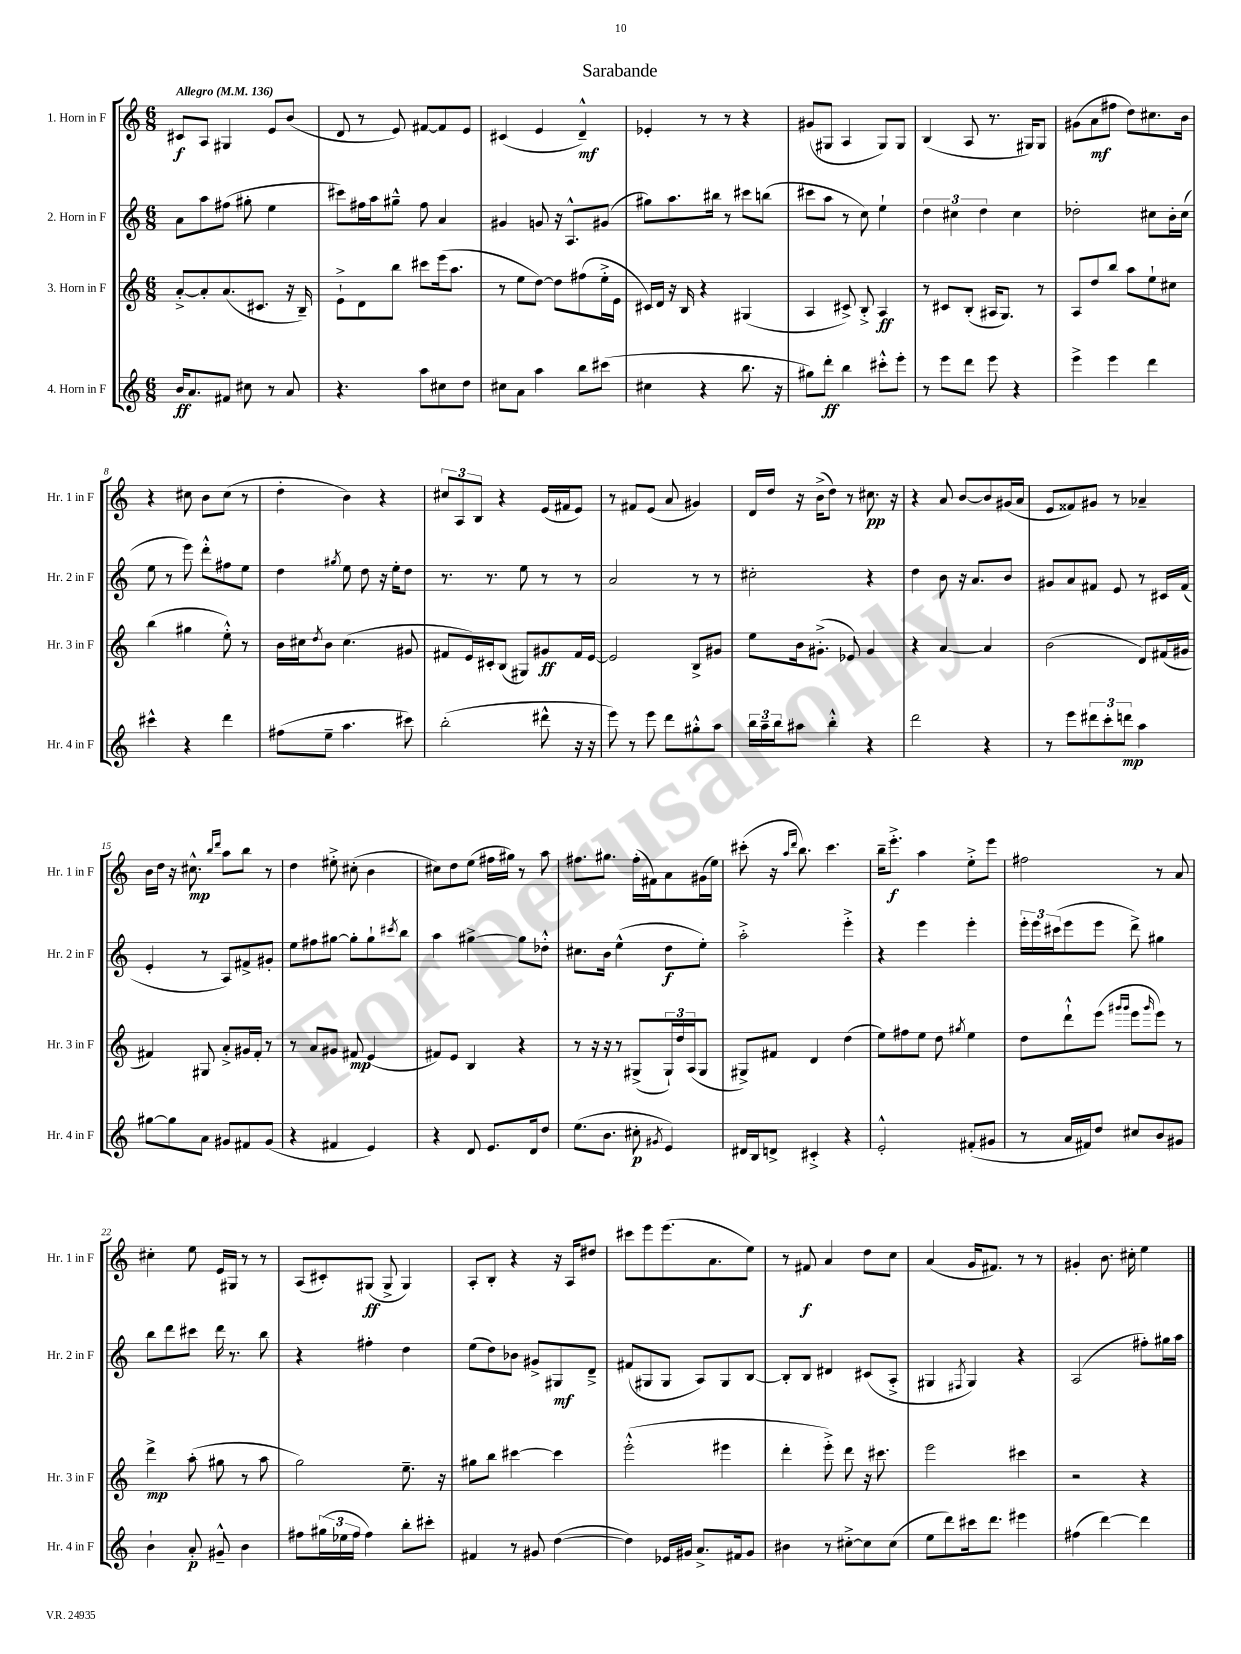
\header { title = "Sarabande" }
<<
\new StaffGroup <<
\new Staff = "s0" \with { instrumentName = "1. Horn in F" shortInstrumentName = "Hr. 1 in F" } {
    \clef treble \key c \major \numericTimeSignature \time 6/8 \tempo "Allegro" 4 = 136
    cis'8\f a8 gis4 e'8 b'8( |
    d'8 r8 e'8) fis'8~ fis'8 e'8 |
    cis'4( e'4 d'4---^\mf) |
    ees'4-. r8 r8 r4 |
    gis'8( gis8 a4 gis8) gis8 |
    b4( a8 r8. gis16) gis8 |
    gis'8( a'8\mf fis''8 d''8) cis''8. b'16 |
    r4 cis''8 b'8 cis''8( r8 |
    d''4-. b'4) r4 |
    \tuplet 3/2 { cis''8 a8 b8 } r4 e'16( fis'16 e'8) |
    r8 fis'8 e'8( a'8 gis'4) |
    d'16 d''16 r16 b'16->( d''8) r8 cis''8.\pp r16 |
    r4 a'8 b'8~ b'8 gis'16( a'16 |
    e'8 fisis'8) gis'8 r8 aes'4-- |
    b'16 d''16 r16 cis''8.-^\mp \grace { b''16 d'''16 } a''8 b''8 r8 |
    d''4 eis''8-.-> cis''8-.( b'4 |
    cis''8) d''8 e''8( fis''16 gis''16) r8 a''8 |
    fis''8. gis''8. fis''16-.( fis'16) a'8 gis'16( e''16) |
    cis'''8-.( r16 \grace { a''16 d'''16 } b''8.) cis'''4. |
    b''16-- e'''8.-.->\f a''4 e''8-.-> e'''8 |
    fis''2 r8 a'8 |
    cis''4-. e''8 e'16 gis16 r8 r8 |
    a8( cis'8-.) gis8\ff( gis8-> gis4) |
    a8-. b8-. r4 r16 a16 dis''8 |
    cis'''8 e'''8 e'''8.( a'8. e''8) |
    r8 fis'8\f a'4 d''8 c''8 |
    a'4( g'16 fis'8.) r8 r8 |
    gis'4-. b'8. cis''16-. e''4 \bar "|." |
}
\new Staff = "s1" \with { instrumentName = "2. Horn in F" shortInstrumentName = "Hr. 2 in F" } {
    \clef treble \key c \major \numericTimeSignature \time 6/8
    a'8 a''8 fis''8( gis''8-. e''4 |
    cis'''8) fis''16 a''16 gis''8---^ fis''8 a'4 |
    gis'4 g'8 r16 a8.-^ gis'8( |
    gis''8) a''8. bis''16 r8 cis'''8 b''8( |
    cis'''8 a''8 r8 c''8) e''4-! |
    \tuplet 3/2 { d''4 cis''4 d''4 } cis''4 |
    des''2-. cis''8 b'16-. cis''16( |
    e''8 r8 e'''8) d'''8-.-^ fis''8 e''8 |
    d''4 \acciaccatura { gis''8 } e''8 d''8 r16 e''16-. d''8 |
    r8. r8. e''8 r8 r8 |
    a'2 r8 r8 |
    cis''2-. r4 |
    d''4 b'8 r16 a'8. b'8 |
    gis'8 a'8 fis'8 e'8 r8 cis'16 fis'16( |
    e'4-. r8 a8) fis'8-> gis'8-. |
    e''8 fis''8 gis''8~ gis''8-. gis''8-! \acciaccatura { cis'''8 } b''8 |
    a''4 gis''4~-> gis''8 des''8-.-^ |
    cis''8. b'16 e''4-^( d''8\f e''8-.) |
    a''2-.-> e'''4-.-> |
    r4 e'''4 e'''4-. |
    \tuplet 3/2 { e'''16-. e'''16 cis'''16( } e'''8 e'''8 d'''8->) gis''4 |
    b''8 d'''8 cis'''8 d'''16 r8. b''8 |
    r4 fis''4-. d''4 |
    e''8( d''8) bes'8 gis'8-> gis8\mf d'8---> |
    fis'8( gis8 gis8 a8) gis8 b8~ |
    b8-. b8 dis'4 cis'8( a8-.-> |
    gis4 \acciaccatura { fis8 } gis4) r4 |
    a2( fis''8-.) gis''16 a''16 \bar "|." |
}
\new Staff = "s2" \with { instrumentName = "3. Horn in F" shortInstrumentName = "Hr. 3 in F" } {
    \clef treble \key c \major \numericTimeSignature \time 6/8
    a'8~-.-> a'8-. a'8.( cis'8. r16 b16--) |
    e'8-!-> d'8 b''8 cis'''8 e'''16( a''8. |
    r8 e''8 d''8~) d''8 fis''8( e''16-.-> e'16 |
    cis'16) d'16 r16 b16 r4 gis4( |
    a4 cis'8->) b8-.-> a4\ff |
    r8 cis'8 b8-.( ais16 g8.) r8 |
    a8 d''8 b''8 a''8 e''8-! cis''8 |
    b''4( gis''4 e''8-.-^) r8 |
    b'16 cis''16 \acciaccatura { d''8 } b'8 cis''4.( gis'8 |
    fis'8 e'16) cis'16-. b8( gis8) gis'8\ff fis'16 e'16~ |
    e'2 b8-> gis'8 |
    e''8 b'16 gis'8.-.->( ees'8) gis'4 |
    r4 a'4~ a'4 |
    b'2( d'8) fis'16( gis'16 |
    fis'4) gis8 a'8-.-> gis'16 fis'16-. r8 |
    r8 a'8 gis'8 fis'8\mp e'4( |
    fis'8) e'8 b4 r4 |
    r8 r16 r16 r8 gis8->( \tuplet 3/2 { gis16-!) d''16 a16( } gis8 |
    gis8->) fis'8 d'4 d''4( |
    e''8) fis''8 e''8 d''8 \acciaccatura { gis''8 } e''4 |
    d''8 d'''8-!-^ e'''8( \grace { gis'''16 gis'''16 } e'''8 \grace { gis'''16 } e'''8) r8 |
    d'''4->\mp a''8-.( gis''8 r8 a''8 |
    g''2) e''8.-- r16 |
    gis''8 b''8 cis'''4~ cis'''4 |
    e'''2-.-^( eis'''4 |
    d'''4-. e'''8-.->) d'''8 r16 cis'''8. |
    e'''2 cis'''4 |
    r2 r4 \bar "|." |
}
\new Staff = "s3" \with { instrumentName = "4. Horn in F" shortInstrumentName = "Hr. 4 in F" } {
    \clef treble \key c \major \numericTimeSignature \time 6/8
    b'16\ff a'8. fis'8 cis''8 r8 a'8 |
    r4. a''8 cis''8 d''8 |
    cis''8 a'8 a''4 b''8 cis'''8( |
    cis''4 r4 b''8. r16 |
    gis''8) d'''8-.\ff b''4 cis'''8-.-^ e'''8-. |
    r8 e'''8 d'''8 e'''8 r4 |
    e'''4-> e'''4 d'''4 |
    cis'''4-^ r4 d'''4 |
    fis''8( e''8-- a''4. cis'''8) |
    b''2-.( dis'''8-^ r16 r16 |
    e'''8) r8 e'''8 d'''8 gis''8-.-^ a''8 |
    \tuplet 3/2 { b''16 a''16-- b''16 } ais''8 b''4-.-^ r4 |
    d'''2 r4 |
    r8 e'''8 \tuplet 3/2 { dis'''8 c'''8-. d'''8\mp } a''4 |
    gis''8~ gis''8 a'8 gis'8 fis'8 gis'8( |
    r4 fis'4 e'4) |
    r4 d'8 e'8. d'16 d''8 |
    e''8.( b'8. cis''8-.\p \acciaccatura { gis'8 } e'4) |
    dis'16 b16 d'8-> cis'4-.-> r4 |
    e'2-.-^ fis'8-.( gis'8 |
    r8 a'16 fis'16) d''8 cis''8 b'8 gis'8 |
    b'4-! a'8-.\p gis'8---^ b'4 |
    fis''8 \tuplet 3/2 { gis''16( ees''16 fis''16 } fis''4) b''8-. cis'''8-. |
    fis'4 r8 gis'8 d''4~( |
    d''4) ees'16 gis'16 a'8.-> fis'16 gis'8 |
    bis'4 r8 cis''8~-.-> cis''8 cis''8( |
    e''8 d'''8) cis'''16 d'''8. eis'''4 |
    fis''4( d'''4~) d'''4 \bar "|." |
}
>>
>>
